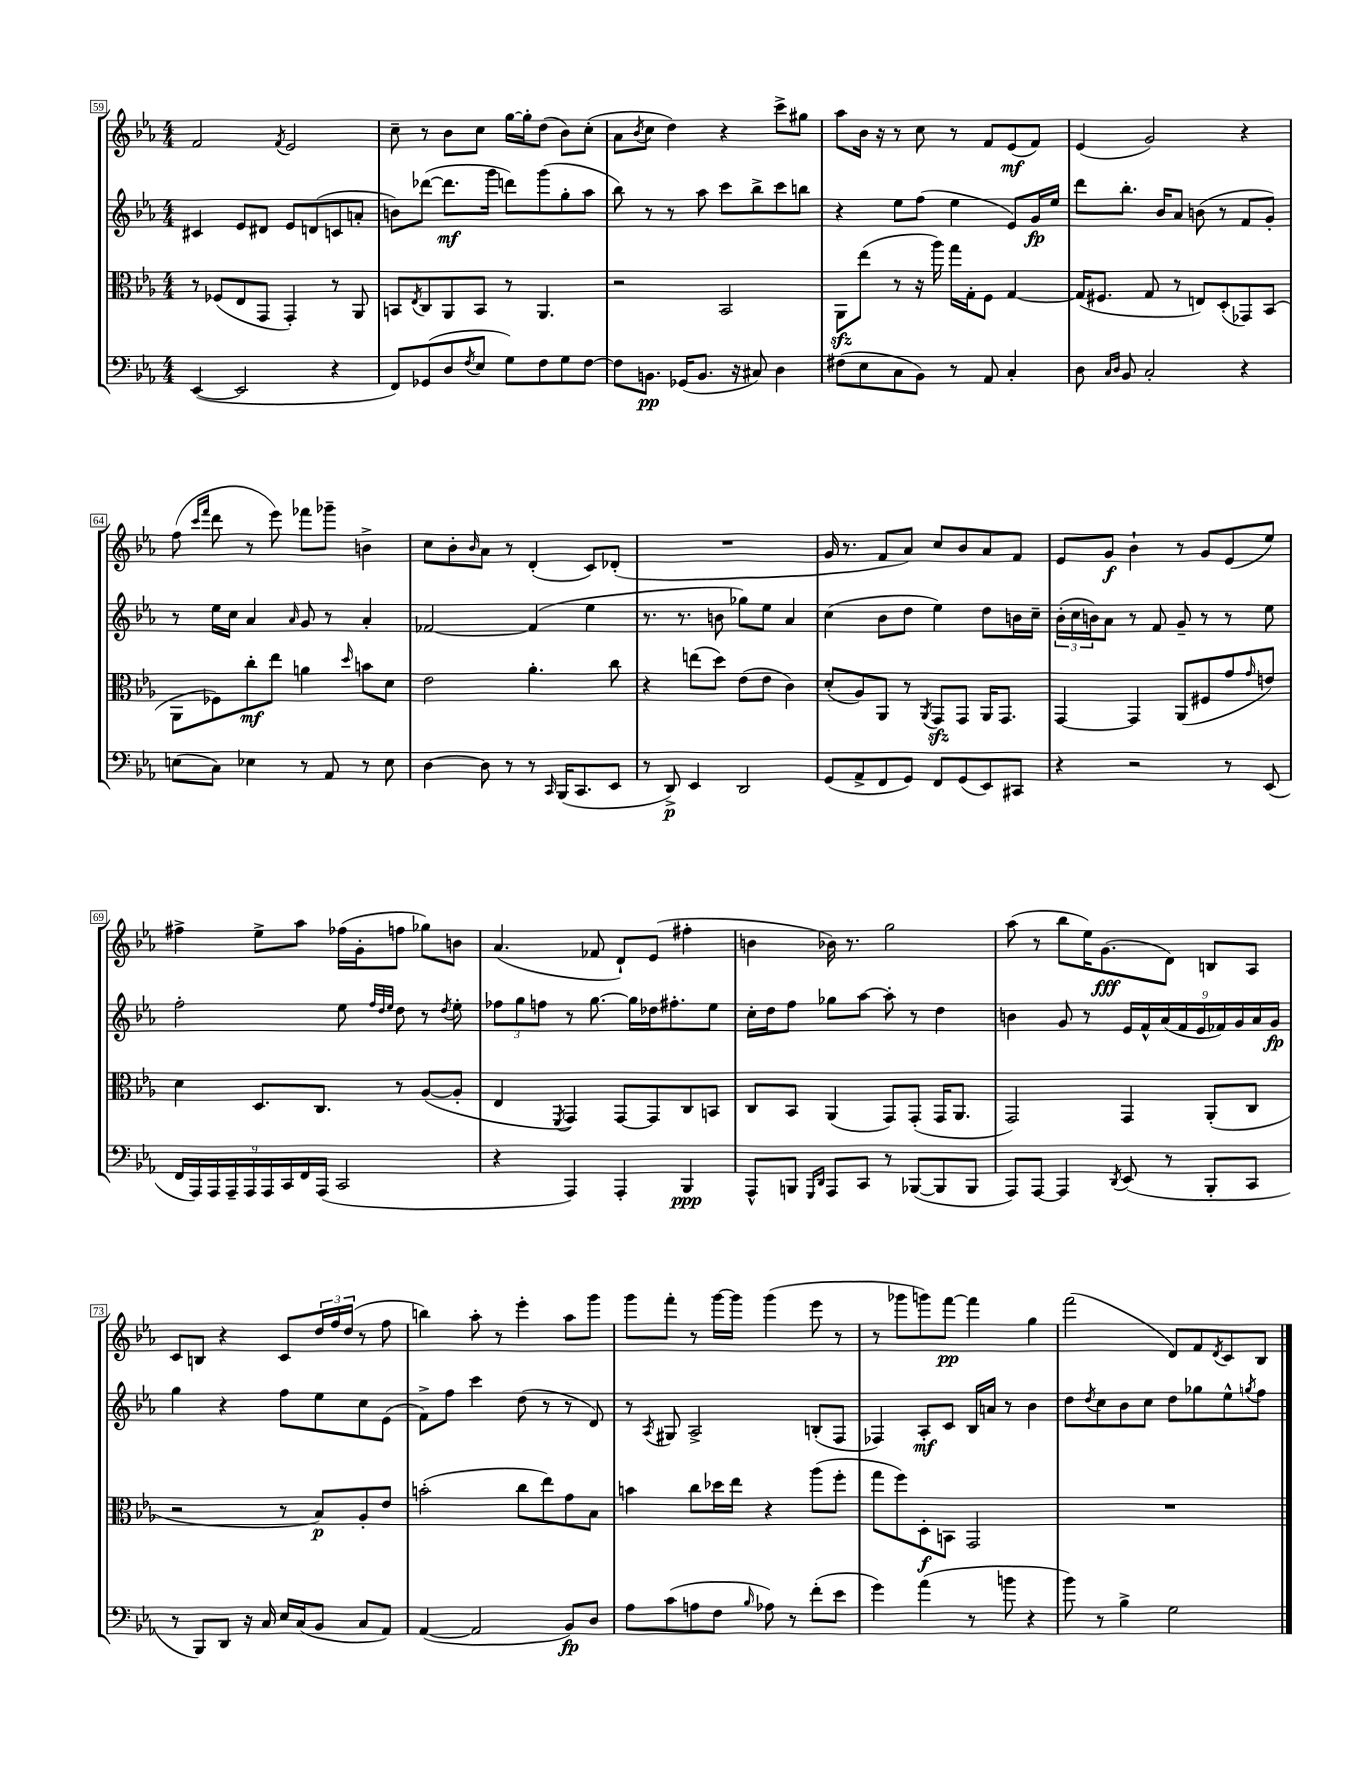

**kern	**kern	**kern	**kern
*staff4	*staff3	*staff2	*staff1
*clefF4	*clefC3	*clefG2	*clefG2
*k[b-e-a-]	*k[b-e-a-]	*k[b-e-a-]	*k[b-e-a-]
*M4/4	*M4/4	*M4/4	*M4/4
([4EE-	8r	4c#	2f
.	(8F-	.	.
2EE-]	8E-	8e-	.
.	8GG	8d#	.
.	.	.	8qf
.	4GG')	8e-	2e-
.	.	(8d	.
4r	8r	8c	.
.	8AA-	8a'	.
=	=	=	=
8FF)	8BB	8b)	8cc~
.	8qE-	.	.
(8GG-	8C	([8ddd-	8r
8D	8AA-	8.ddd-]	8b-
8qF	.	.	.
8E-	8BB	.	8cc
.	.	16ggg	.
8G)	8r	8ddd)	[16gg
.	.	.	16gg']
8F	4.AA-	(8ggg	(8dd
8G	.	8gg'	8b-)
[8F	.	8aa-	(8cc'
=	=	=	=
8F]	2r	8bb-)	8a-
.	.	.	8qb-
8.BB	.	8r	8cc
.	.	8r	4dd)
(16GG-	.	.	.
8.BB	.	8aa-	.
.	2BB-	8ccc	4r
16r	.	.	.
8C#)	.	8bb-^	.
4D	.	8ccc	8ccc^
.	.	8bb	8gg#
=	=	=	=
(8F#	8AA-	4r	8aa-
8E-	(8ee-	.	16b-
.	.	.	16r
8C	8r	8ee-	8r
8BB-)	16r	(8ff	8cc
.	16aa-)	.	.
8r	16gg	4ee-	8r
.	16G'	.	.
8AA-	8F	.	8f
4C'	[4G	8e-)	(8e-
.	.	16g	8f)
.	.	16ee-	.
=	=	=	=
8D	(16G]	8ddd	(4e-
.	8.F#	.	.
16qqC	.	.	.
16qqD	.	.	.
8BB-	.	8.bb-'	.
2C'	8G	.	2g)
.	.	16b-	.
.	8r	8a-	.
.	8E)	(8b	.
.	(8D'	8r	.
4r	8GG-)	8f	4r
.	(8BB-	8g')	.
=	=	=	=
(8E	8AA-	8r	(8ff
.	.	.	16qqccc
.	.	.	16qqfff
8C)	8F-)	16ee-	8ddd
.	.	16cc	.
4E-	8cc'	4a-	8r
.	8ee-	.	8eee-)
.	.	16qqa-	.
8r	4a	8g	8fff-
8AA-	.	8r	8ggg-~
.	16qqdd	.	.
8r	8b	4a-'	4b^
8E-	8d	.	.
=	=	=	=
[4D	2e-	[2f-	8cc
.	.	.	8b-'
.	.	.	16qqb-
8D]	.	.	8a-
8r	.	.	8r
8r	4.a-'	(4f-]	(4d'
16qqCC	.	.	.
(16BBB-	.	.	.
8.CC	.	.	.
.	.	4ee-	8c)
8EE-	8cc	.	(8d-'
=	=	=	=
8r	4r	8.r	1r
8DD^)	.	.	.
.	.	8.r	.
4EE-	(8ee	.	.
.	8dd)	8b	.
2DD	(8e-	8gg-)	.
.	8e-	8ee-	.
.	4c)	4a-	.
=	=	=	=
(8GG	(8d'	(4cc	16g
.	.	.	8.r
8AA-^	8A-)	.	.
8FF	8AA-	8b-	8f
8GG)	8r	8dd	8a-)
.	8qAA-	.	.
8FF	8GG	4ee-)	8cc
(8GG	8GG	.	8b-
8EE-)	16AA-	8dd	8a-
.	8.GG	.	.
8CC#	.	16b	8f
.	.	16cc~	.
=	=	=	=
4r	[4GG	(24b-'	8e-
.	.	24cc	.
.	.	24b)	.
.	.	8a-	8g
2r	4GG]	8r	4b-`
.	.	8f	.
.	(8AA-	8g~	8r
.	8F#	8r	8g
8r	8g	8r	(8e-
.	16qqg	.	.
(8EE-	8e)	8ee-	8ee-)
=	=	=	=
18FF	4d	2ff'	4ff#^
18AAA-)	.	.	.
18AAA-	.	.	.
18AAA-~	.	.	.
18AAA-	.	.	.
.	8.D	.	8ee-^
18AAA-	.	.	.
18CC	.	.	.
.	.	.	8aa-
18FF	.	.	.
.	8.C	.	.
(18AAA-	.	.	.
2CC	.	8ee-	(16ff-
.	.	.	16g'
.	.	32qqff	.
.	.	32qqdd	.
.	.	32qqee-	.
.	8r	8dd	8ff
.	([8A-	8r	8gg-)
.	.	8qdd	.
.	8A-']	8ee-'	8b
=	=	=	=
4r	4E-	12ff-	(4.a-
.	.	12gg	.
.	.	12ff	.
.	8qFF	.	.
4AAA-)	4GG)	8r	.
.	.	[8.gg	8f-
4AAA-'	[8GG	.	8d`)
.	.	16gg]	.
.	8GG]	16dd-	(8e-
.	.	8.ff#'	.
4BBB-	8C	.	4ff#'
.	8BB	8ee-	.
=	=	=	=
8AAA-^^	8C	16cc'	4b
.	.	16dd	.
8BBB	8BB-	8ff	.
16qqGGG	.	.	.
16qqDD	.	.	.
8AAA-	(4AA-	8gg-	16b-)
.	.	.	8.r
8CC	.	[8aa-	.
8r	8GG)	8aa-']	2gg
([8BBB-	(8GG'	8r	.
8BBB-]	16GG	4dd	.
.	8.AA-	.	.
8BBB-	.	.	.
=	=	=	=
8AAA-)	2GG)	4b	(8aa-
[8AAA-	.	.	8r
4AAA-]	.	8g	8bb-
.	.	8r	16ee-)
.	.	.	(8.g
8qDD	.	.	.
(8EE-	4GG	18e-	.
.	.	18f^^	.
.	.	(18a-	.
8r	.	.	8d)
.	.	18f	.
.	.	18e-	.
8BBB-'	(8AA-'	.	8B
.	.	18f-)	.
.	.	18g	.
8CC	8C	.	8A-
.	.	18a-	.
.	.	18g	.
=	=	=	=
8r	2r	4gg	8c
8BBB-)	.	.	8B
8DD	.	4r	4r
16r	.	.	.
16C	.	.	.
16E-	8r	8ff	8c
(16C	.	.	.
8BB-	8B-)	8ee-	24dd
.	.	.	24ff
.	.	.	(24dd
8C	8A-'	8cc	8r
8AA-)	8e-	(8e-	8ff
=	=	=	=
([4AA-	(2b'	8f^)	4bb)
.	.	8ff	.
2AA-]	.	4ccc	8aa-'
.	.	.	8r
.	8cc	(8dd	4eee-'
.	8ee-)	8r	.
8BB-)	8g	8r	8aa-
8D	8B-	8d)	8ggg
=	=	=	=
8A-	4b	8r	8ggg
.	.	8qA-	.
(8c	.	8G#	8fff'
8A	8cc	2A-^	8r
8F	16dd-	.	[16ggg
.	16ee-	.	16ggg]
16qqB-	.	.	.
8A-)	4r	.	(4ggg
8r	.	.	.
(8f'	(8aa-	(8B'	8eee-
8e-	8ff'	8F	8r
=	=	=	=
4g)	8gg	4F-)	8r
.	8ff)	.	8ggg-
(4a-	8D'	8A-'	8ggg)
.	8BB	8c	[8fff
8r	2GG	16B-	4fff]
.	.	16a	.
8b	.	8r	.
4r	.	4b-	4gg
=	=	=	=
8b-)	1r	8dd	(2fff
.	.	8qdd	.
8r	.	8cc	.
4B-^	.	8b-	.
.	.	8cc	.
2G	.	8dd	8d)
.	.	8gg-	8f
.	.	.	8qd
.	.	8ee-^^	8c
.	.	8qgg	.
.	.	8ff	8B-
==	==	==	==
*-	*-	*-	*-
